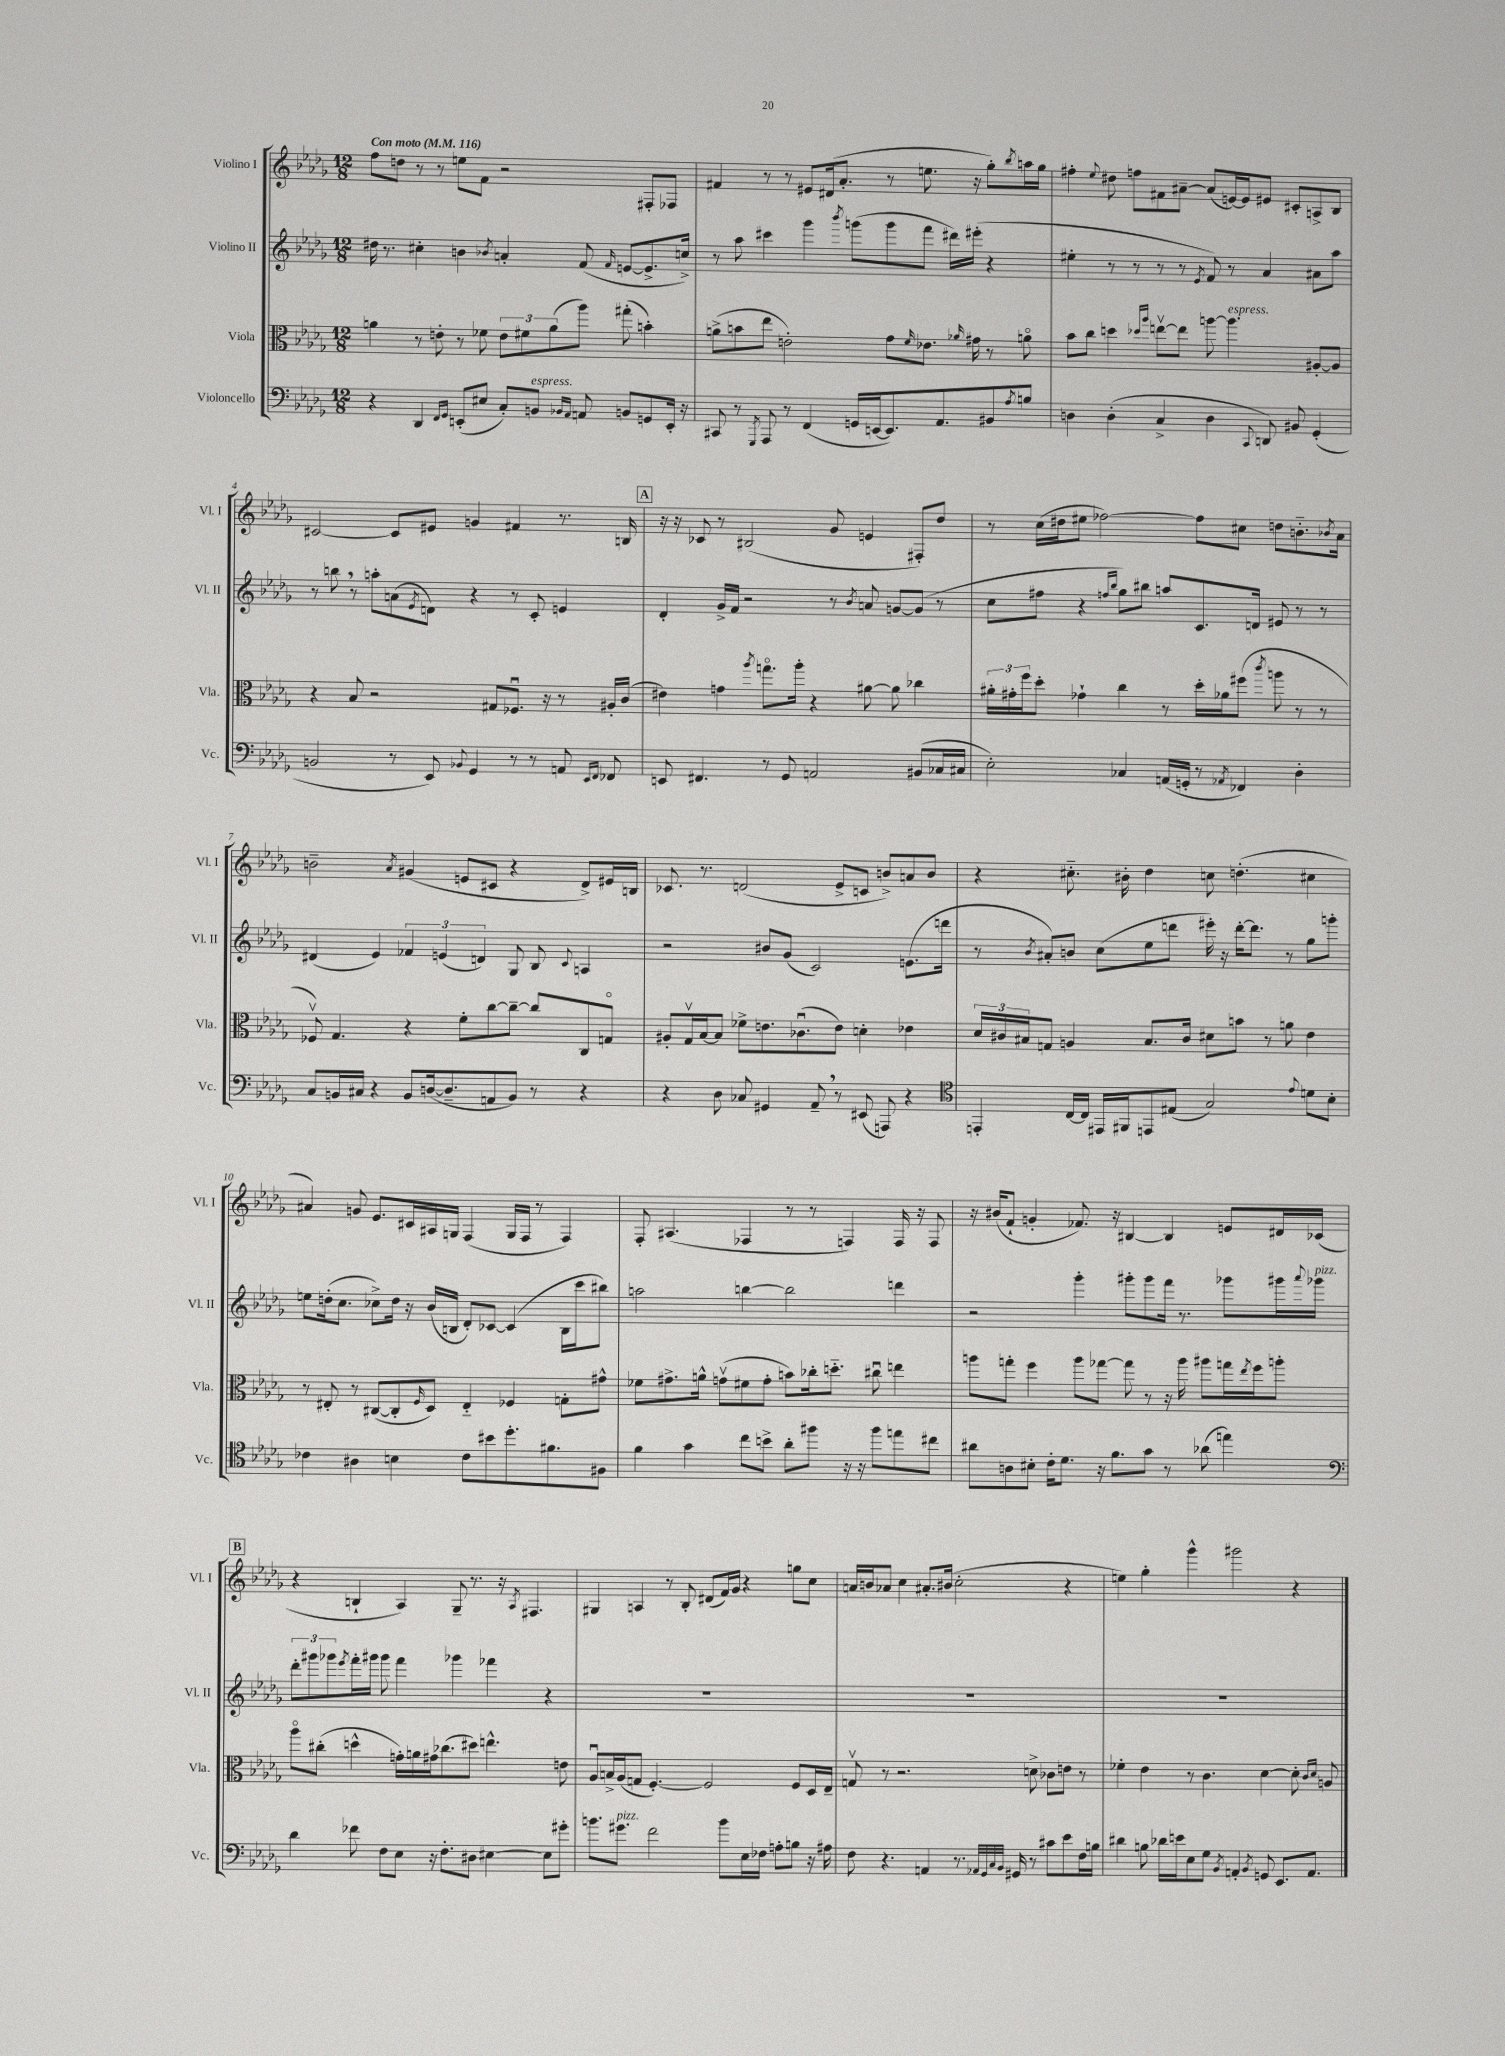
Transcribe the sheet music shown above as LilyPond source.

<<
\new StaffGroup <<
\new Staff = "s0" \with { instrumentName = "Violino I" shortInstrumentName = "Vl. I" } {
    \clef treble \key des \major \numericTimeSignature \time 12/8 \tempo "Con moto" 4 = 116
    f''8 d''8 r8 r8 e''8 f'8 r2 fis8-. fes8 |
    fis'4 r8 r8 eis'8 dis'16( aes'8.-. r8 e''8. r16 ges''8-.) \acciaccatura { bes''8 } a''16 ges''16 |
    fis''4-. \appoggiatura { ees''8 } dis''8 f''8 fis'8 ais'8~-- ais'8( e'16~) e'16 eis'8 cis'8-. a8-> bes8 |
    cis'2~ cis'8 eis'8 g'4 fis'4 r8. b16 |
    \mark \markup { \box "A" } r16 r16 ces'8 r8 bis2( ges'8 e'4 fis8-.) des''8 |
    r8 c''16( dis''16 eis''8 fes''2~) fes''8 cis''8 d''8 b'8.-_ \acciaccatura { bes'8 } aes'16 |
    b'2-- \acciaccatura { aes'8 } gis'4( e'8 cis'8 r4 des'8->) eis'16 b16 |
    ces'8. r8. d'2( ees'8-> c'8 b'8->) a'8 b'8 |
    r4 cis''8.-_ bis'16-. des''4 c''8 d''4.-.( cis''4 |
    ais'4) g'8 ees'8. cis'16 ais16 g16 f4( g16 f16 r8 f4) |
    f8-. ais4.( fes4 r8 r8 f4) f16 r16 f8 |
    r16 bis'16( f'8-! g'4-. fes'8.) r16 bis4~ bis4 e'8 dis'16 ces'16( |
    \mark \markup { \box "B" } r4 b4-! aes4) ges8-- r8. r16 \acciaccatura { aes8 } fis4. |
    gis4 a4 r8 bes8-. dis'8( f'16) ges'16 r4 g''8 c''8 |
    a'16 b'16 aes'8 c''4 ais'8.-. bis'16( c''2-. r4 |
    e''4) ges''4-. ges'''4-^ gis'''2 r4 \bar "|." |
}
\new Staff = "s1" \with { instrumentName = "Violino II" shortInstrumentName = "Vl. II" } {
    \clef treble \key des \major \numericTimeSignature \time 12/8
    dis''16 r8. cis''4-. b'4 \acciaccatura { bes'8 } a'4-. f'8( \grace { f'16 } e'8~ e'8.-> c''16->) |
    r8 aes''8 cis'''4 ges'''4 \acciaccatura { bes'''8 } g'''8( g'''8 f'''8 dis'''16) eis'''16-.( r4 |
    eis''4-. r8 r8 r8 r8 \acciaccatura { ees'8 } f'8) r8 aes'4 ais'8 aes''8 |
    r8 b''8 \breathe r8 a''8-. a'8( \acciaccatura { ees'8 } d'8) r4 r8 c'8-. e'4 |
    \mark \markup { \box "A" } des'4-. ges'16-> f'16 r2 r8 \acciaccatura { bes'8 } a'8 g'8~ g'8( r8 |
    c''8 fis''8 r4 \grace { f''16 bes''16 } ges''8) bis''8 a''8 c'8. d'16 eis'8 r8 r8 |
    dis'4( ees'4) \tuplet 3/2 { fes'4 e'4( d'4) } ges8 bes8 \appoggiatura { c'8 } a4 |
    r2 bis'8 ges'8( c'2) e'8.( d'''16 |
    r8 \acciaccatura { bes'8 } ais'8-.) b'8 c''8( ees''8 d'''8 eis'''16-.) r16 d'''16~-. d'''8. r8 ges''8 g'''8-. |
    e''8 d''16-.( c''8. ces''8->) d''16 r16 bes'16( b16 des'8-.) ces'8~ ces'4( b16 c'''16 bis''8) |
    a''2 b''4~ b''2 d'''4 |
    r2 ges'''4-. gis'''8-. gis'''8 f'''16 r8. ges'''8 gis'''16 \appoggiatura { aes'''8 } ges'''16^\markup { \italic "pizz." } |
    \mark \markup { \box "B" } \tuplet 3/2 { des'''8-. gis'''8 ges'''8 } \acciaccatura { ees'''8 } f'''16-. gis'''16 gis'''8 f'''4 ges'''4 fes'''4 r4 |
    R1. |
    R1. |
    R1. \bar "|." |
}
\new Staff = "s2" \with { instrumentName = "Viola" shortInstrumentName = "Vla." } {
    \clef alto \key des \major \numericTimeSignature \time 12/8
    a'4 r8 e'8-. r8 fes'8 \tuplet 3/2 { e'8 fis'8 a'8( } aes''8) gis''8-.( b'4-.) |
    a'8->( b'8 ees''8 e'2-.) ges'8 \grace { f'16 } ees'8. \grace { aes'16 } gis'16 r8 a'8\flageolet |
    bes'8 c''8 d''4 \grace { des''16 aes''16 } e''8~\upbow e''8 a''8~ a''4.^\markup { \italic "espress." } ais8~-. ais8 |
    r4 bes8 r2 gis8 fes8.\downbow r16 r8 ais16-. c'16( |
    \mark \markup { \box "A" } eis'4) g'4 \acciaccatura { aes''8 } g''8.\flageolet aes''16-. r4 ais'8~ ais'8 ces''4 |
    \tuplet 3/2 { ais'16-. gis'16-. f''16 } des''8-. ges'4-! c''4 r8 des''16-. aes'16 fis''8( \acciaccatura { c'''8 } a''8 r8 r8 |
    fes8\upbow) ges4. r4 f'8-. c''8~ c''8~-- c''8 c8 g8\flageolet |
    ais8-. ges16\upbow bes16~ bes8 fes'8-> e'8. ces'8.\downbow( e'8) d'4-. ees'4 |
    \tuplet 3/2 { des'16 cis'16 bis16 } g8 a4 bis8. cis'16 dis'8 b'8 r8 a'8 ees'4 |
    r8 eis8-. r8 cis8~( cis8-. \grace { f16 } des8) eis4-_ fes4 g8-. gis'8-^ |
    fes'8 gis'8.-> a'16-^ g'8\upbow( fis'8 g'8-. b'8) ces''16-. d''8.-_ cis''8\downbow e''4 |
    a''8 g''8-. f''4 a''8 ges''8~ ges''8 r8 r16 a''16 ais''8 g''16 \acciaccatura { ees''8 } f''16 a''8-. |
    \mark \markup { \box "B" } aes''8\flageolet cis''8-.( d''4-^ g'16-.) a'16 gis'16 ces''8.( dis''8) e''4.-^ e'8 |
    aes8\downbow b16-> aes16( g8 f4.~-.) f2 f8 des16 ees16-- |
    g8\upbow r8 r2. d'8-> ces'8 e'8 r8 |
    fes'4-. ees'4 r8 c'4. des'4~ des'8-. \grace { c'16 des'16 } a8 \bar "|." |
}
\new Staff = "s3" \with { instrumentName = "Violoncello" shortInstrumentName = "Vc." } {
    \clef bass \key des \major \numericTimeSignature \time 12/8
    r4 des,4 \grace { f,16 ges,16 } e,8-.( eis8 c8-.) b,8^\markup { \italic "espress." } \grace { bes,16 aes,16 } a,8 b,8 g,8 e,16-. r16 |
    cis,8 r8 \acciaccatura { ges,,8 } aes,,8 r8 f,4( g,16 e,16~ e,8.) aes,8. bis,8 \acciaccatura { aes8 } b8 |
    d4 d4-.( c4-> d4 \appoggiatura { c,8 } d,8) bis,8 ges,4-.( |
    b,2 r8 ees,8) \appoggiatura { bes,8 } ges,4 r8 r8 a,8 \grace { ees,16 f,16 } fes,8 |
    \mark \markup { \box "A" } e,8 fis,4. r8 ges,8 a,2 bis,8( ces16 cis16 |
    ees2-.) ces4 a,16( g,16-. r8 \acciaccatura { aes,8 } fes,4) des4-. |
    c8 b,16 cis16 r4 b,8 d16~( d8.-- a,8 b,8) r8 r4 |
    r4 des8 ces8 gis,4 aes,8-- \breathe r8 eis,8( a,,8) r4 |
    \clef tenor e,4-. c16~ c16 eis,16 fis,16 e,8 eis8( ges2) \appoggiatura { ees'8 } d'8 bes8-. |
    ces'4 ais4 b4 ces'8 bis'8 des''8.-. fis'8. fis8 |
    f'4 ges'4 c''8 b'8-> aes'8-. fis''8 r16 r16 fis''8 e''8 cis''8 |
    ais'8 a8 bis8-. c'16-. des'8. r16 f'8. ges'8 r8 aes'8( e''4) |
    \mark \markup { \box "B" } \clef bass des'4 fes'8 f8 ees8 r16 f8.-. dis8 eis4~ eis8 gis'8-. |
    b'8. gis'8.^\markup { \italic "pizz." } f'2 b'8 ees16 fes16 a8-. b8 r16 ais16 |
    f8 r4. a,4 r8. \grace { aes,32 ges,32 c32 bes,32 } gis,16 r8 cis'8 ees'8 f16 b16 |
    dis'4 b8 des'16 e'16 ees8 ges8 \acciaccatura { bes,8 } a,4-. \acciaccatura { bes,8 } g,8 ees,8. a,8. \bar "|." |
}
>>
>>
